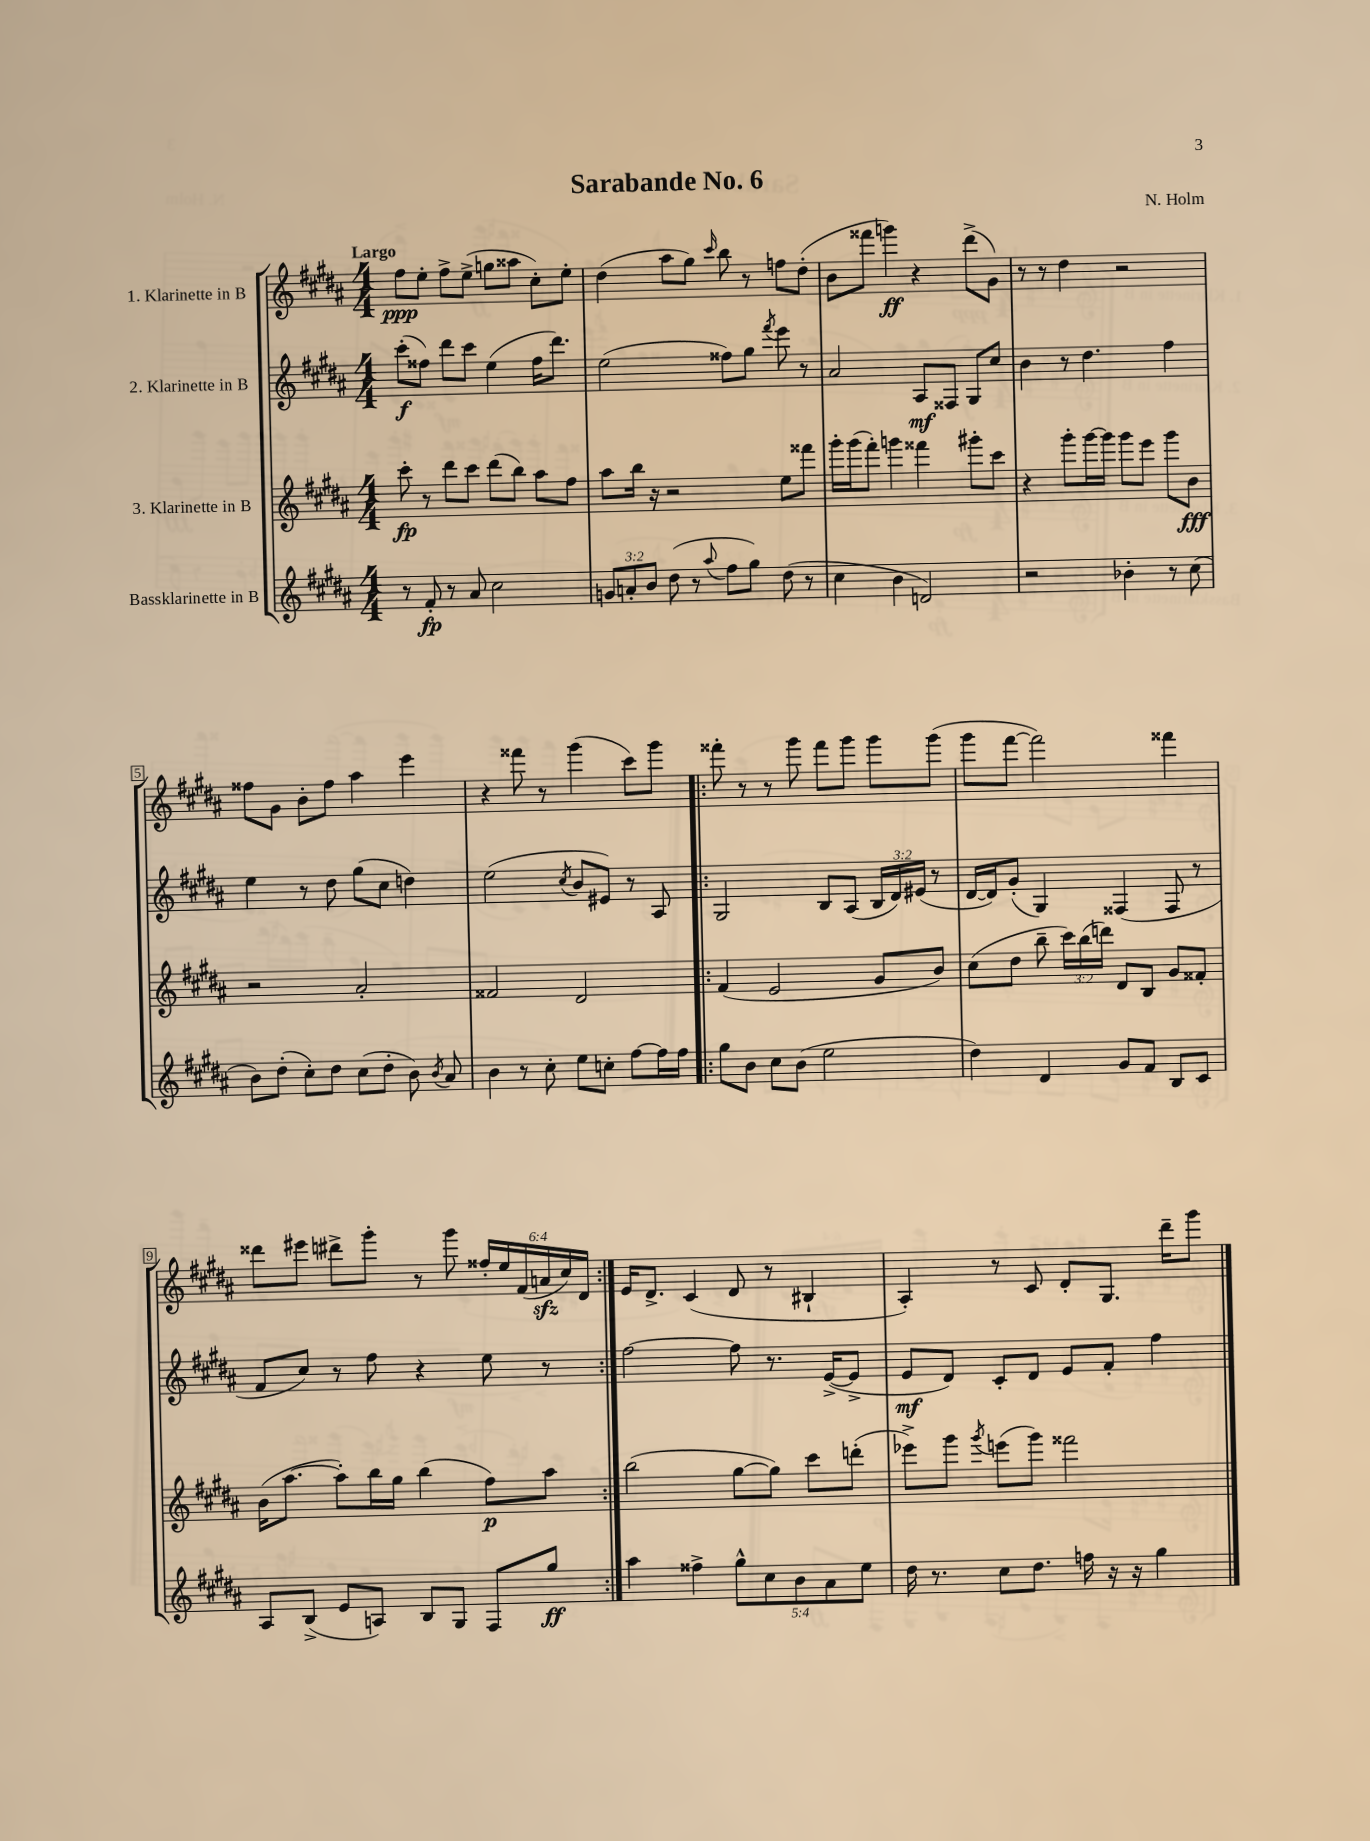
\header { title = "Sarabande No. 6" composer = "N. Holm" }
<<
\new StaffGroup <<
\new Staff = "s0" \with { instrumentName = "1. Klarinette in B" } {
    \clef treble \key b \major \numericTimeSignature \time 4/4 \override Staff.TupletNumber.text = #tuplet-number::calc-fraction-text \tempo "Largo"
    \autoBeamOff fis''8[\ppp e''8]-. fis''8[-> e''8]->( g''8[ aisis''8] cis''8[-.) e''8]-. |
    dis''4( ais''8[ gis''8]) \grace { cis'''16 } b''8 r8 f''8[ dis''8]-.( |
    b'8[ fisis'''8] g'''4\ff) r4 dis'''8[->( gis'8]) |
    r8 r8 dis''4 r2 |
    fisis''8[ gis'8] b'8[-. fisis''8] ais''4 e'''4 |
    r4 fisis'''8 r8 gis'''4( cis'''8[) gis'''8] |
    \repeat volta 2 { fisis'''8-. r8 r8 gis'''8 fisis'''8[ gis'''8] gis'''8[ gis'''8]( |
    gis'''8[ fis'''8]~ fis'''2) fisis'''4 |
    disis'''8[ eis'''8] dis'''8[-> gis'''8]-. r8 gis'''8 \tuplet 6/4 { fisis''16[-. e''16 fis'16( a'16\sfz cis''16) dis'16] } | }
    e'16[ dis'8.]-> cis'4( dis'8 r8 bis4-! |
    ais4-.) r8 cis'8 dis'8[-. gis8.] dis'''16[-- gis'''8] \bar "|." |
}
\new Staff = "s1" \with { instrumentName = "2. Klarinette in B" } {
    \clef treble \key b \major \numericTimeSignature \time 4/4 \override Staff.TupletNumber.text = #tuplet-number::calc-fraction-text
    \autoBeamOff cis'''8[-.\f( fisis''8]) dis'''8[ cis'''8] e''4( fisis''16[ dis'''8.]) |
    e''2( fisis''8[) gis''8] \acciaccatura { fis'''8 } e'''8 r8 |
    ais'2 ais8[\mf fisis8] gis8[ cis''8] |
    b'4 r8 dis''4. fis''4 |
    e''4 r8 dis''8 gis''8[( cis''8] d''4) |
    e''2( \acciaccatura { cis''8 } b'8[ eis'8]) r8 ais8 |
    \repeat volta 2 { gis2 b8[ ais8]( \tuplet 3/2 { b16[ dis'16) eis'16]( } r8 |
    dis'16[~ dis'16) gis'8]-.( gis4) fisis4( fisis8 r8 |
    fis'8[ cis''8]) r8 fis''8 r4 e''8 r8 | }
    fis''2~ fis''8 r8. e'16[~->( e'8]-> |
    e'8[\mf dis'8]) cis'8[-. dis'8] e'8[ fis'8]-. fis''4 \bar "|." |
}
\new Staff = "s2" \with { instrumentName = "3. Klarinette in B" } {
    \clef treble \key b \major \numericTimeSignature \time 4/4 \override Staff.TupletNumber.text = #tuplet-number::calc-fraction-text
    \autoBeamOff cis'''8-.\fp r8 dis'''8[ cis'''8] dis'''8[( b''8]) ais''8[ fis''8] |
    ais''8[ b''16] r16 r2 e''8[ fisis'''8] |
    gis'''16[-. gis'''16( fis'''8]-.) g'''4 fisis'''4 gis'''8[-. cis'''8] |
    r4 gis'''8[-. gis'''16~ gis'''16] gis'''8[ e'''8] gis'''8[ b'8]\fff |
    r2 ais'2-. |
    fisis'2 dis'2 |
    \repeat volta 2 { fis'4( e'2 gis'8[ b'8]) |
    cis''8[( dis''8] b''8-- \tuplet 3/2 { cis'''16[) b''16( d'''16]) } dis'8[ b8] gis'8[ fisis'8]-. |
    b'16[( ais''8.]~ ais''8[-.) b''16 gis''16] b''4( fis''8[\p) ais''8] | }
    b''2( gis''8[~ gis''8]) cis'''8[ d'''8]-.( |
    ees'''8[->) gis'''8] \acciaccatura { gis'''8 } e'''8[( gis'''8]) fisis'''2 \bar "|." |
}
\new Staff = "s3" \with { instrumentName = "Bassklarinette in B" } {
    \clef treble \key b \major \numericTimeSignature \time 4/4 \override Staff.TupletNumber.text = #tuplet-number::calc-fraction-text
    \autoBeamOff r8 fis'8-.\fp r8 ais'8 cis''2 |
    \tuplet 3/2 { g'8[ a'8-. b'8] } dis''8( r8 \appoggiatura { ais''8 } fis''8[ gis''8]) dis''8( r8 |
    cis''4 b'4 d'2) |
    r2 bes'4-. r8 cis''8( |
    b'8[) dis''8]-.( cis''8[-.) dis''8] cis''8[( dis''8]-. b'8) \acciaccatura { b'8 } ais'8 |
    b'4 r8 cis''8-. e''8[ c''8]-. fis''8[~ fis''16 fis''16] |
    \repeat volta 2 { gis''8[ b'8] cis''8[ b'8]( e''2 |
    dis''4) dis'4 gis'8[ fis'8] b8[ cis'8] |
    ais8[ b8]->( e'8[ a8]) b8[ gis8] fis8[ gis''8]\ff | }
    ais''4 fisis''4-> \tuplet 5/4 { gis''8[-^ cis''8 b'8 ais'8 e''8] } |
    dis''16 r8. cis''8[ dis''8.] f''16 r16 r16 gis''4 \bar "|." |
}
>>
>>
\layout { \context { \Score \override BarNumber.stencil = #(make-stencil-boxer 0.1 0.3 ly:text-interface::print) } }
